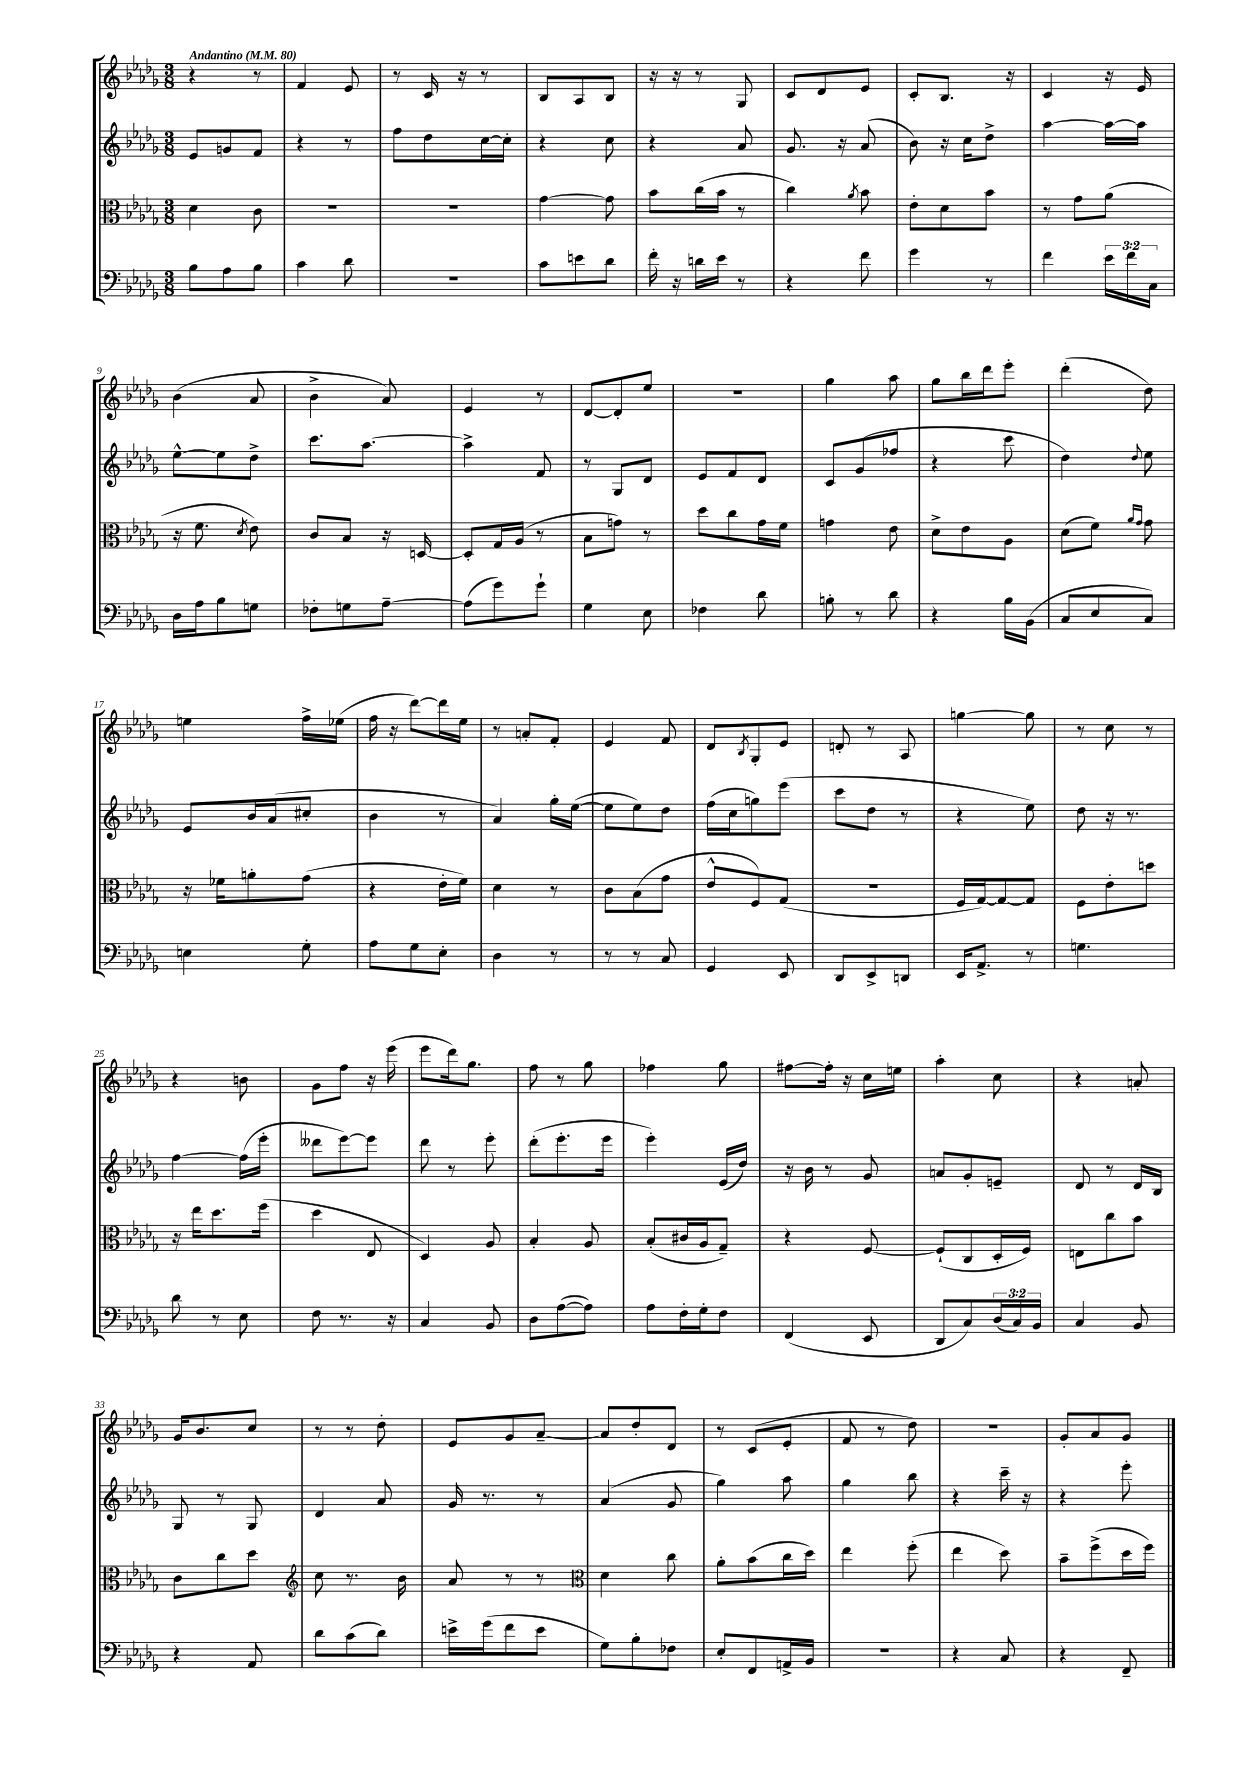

**kern	**kern	**kern	**kern
*staff4	*staff3	*staff2	*staff1
*clefF4	*clefC3	*clefG2	*clefG2
*k[b-e-a-d-g-]	*k[b-e-a-d-g-]	*k[b-e-a-d-g-]	*k[b-e-a-d-g-]
*M3/8	*M3/8	*M3/8	*M3/8
*MM80	*MM80	*MM80	*MM80
8B-	4d-	8e-	4r
8A-	.	8g	.
8B-	8c	8f	8r
=	=	=	=
4c	4.r	4r	4f
8d-	.	8r	8e-
=	=	=	=
4.r	4.r	8ff	8r
.	.	8dd-	16c
.	.	.	16r
.	.	[16cc	8r
.	.	16cc']	.
=	=	=	=
8c	[4g-	4r	8B-
8e	.	.	8A-
8d-	8g-]	8cc	8B-
=	=	=	=
16f'	8b-	4r	16r
16r	.	.	16r
16d	(16cc	.	8r
16e-	16b-	.	.
8r	8r	8a-	8G-
=	=	=	=
4r	4cc)	8.g-	8c
.	.	.	8d-
.	.	16r	.
.	8qa-	.	.
8f	8b-	(8a-	8e-
=	=	=	=
4g-	8e-'	8b-)	8c'
.	8d-	16r	8.B-
.	.	16cc	.
8r	8b-	8dd-^	.
.	.	.	16r
=	=	=	=
4f	8r	[4aa-	4c
.	8g-	.	.
24e-	(8a-	16aa-_	16r
24f	.	.	.
.	.	16aa-]	16e-
24C	.	.	.
=	=	=	=
16D-	16r	[8ee-^^	(4b-
16A-	8.f	.	.
8B-	.	8ee-]	.
.	8qd-	.	.
8G	8e-)	8dd-^	8a-
=	=	=	=
8F-'	8c	8.ccc	4b-^
8G	8B-	.	.
.	.	[8.aa-	.
[8A-~	16r	.	8a-)
.	[16D	.	.
=	=	=	=
(8A-]	8D']	4aa-^]	4e-
8g-)	16G-	.	.
.	(16A-	.	.
8g-`	8r	8f	8r
=	=	=	=
4G-	8B-	8r	[8d-
.	8g)	8G-	8d-']
8E-	8r	8d-	8ee-
=	=	=	=
4F-	8dd-	8e-	4.r
.	8cc	8f	.
8d-	16g-	8d-	.
.	16f	.	.
=	=	=	=
8B'	4g	8c	4gg-
8r	.	(8g-	.
8d-	8e-	8ff-	8aa-
=	=	=	=
4r	8d-^	4r	8gg-
.	8e-	.	16bb-
.	.	.	16ddd-
16B-	8A-	8ccc	8eee-'
(16BB-	.	.	.
=	=	=	=
8C	(8d-	4dd-)	(4ddd-'
8E-	8f)	.	.
.	16qqa-	.	.
.	16qqg-	8qqdd-	.
8C)	8g-	8ee-	8dd-)
=	=	=	=
4E	16r	8e-	4ee
.	16f-	.	.
.	8a'	16b-	.
.	.	(16a-	.
8G-'	(8g-	8cc#'	16ff^
.	.	.	(16ee-
=	=	=	=
8A-	4r	4b-	16ff
.	.	.	16r
8G-	.	.	[8ddd-)
8E-'	16e-'	8r	16ddd-]
.	16f)	.	16ee-
=	=	=	=
4D-	4d-	4a-)	8r
.	.	.	8a'
8r	8r	16gg-'	8f'
.	.	([16ee-	.
=	=	=	=
8r	8c	8ee-]	4e-
8r	(8B-	8ee-)	.
8C	8g-	8dd-	8f
=	=	=	=
4GG-	8e-^^	(16ff	8d-
.	.	16cc	.
.	.	.	8qB-
.	8F)	8gg)	8G-'
8EE-	(8G-	(8eee-	8e-
=	=	=	=
8DD-	4.r	8ccc	8d'
8EE-^	.	8dd-	8r
8DD	.	8r	8A-
=	=	=	=
16EE-	16F	4r	[4gg
8.AA-^	[16G-)	.	.
.	8G-_	.	.
8r	8G-]	8ee-)	8gg]
=	=	=	=
4.G	8F	8dd-	8r
.	8e-'	16r	8cc
.	.	8.r	.
.	8dd	.	8r
=	=	=	=
8d-	16r	[4ff	4r
.	16ee-	.	.
8r	8.dd-	.	.
8E-	.	(16ff]	8b
.	(16ff	16eee-'	.
=	=	=	=
8F	4dd-	8ddd--	8g-
8.r	.	[8eee-)	8ff
.	8E-	8eee-]	16r
16r	.	.	(16eee-
=	=	=	=
4C	4D-)	8ddd-	8eee-
.	.	8r	16ddd-)
.	.	.	8.gg-
8BB-	8A-	8eee-'	.
=	=	=	=
8D-	4B-'	(8ddd-'	8ff
([8A-	.	8.eee-'	8r
8A-])	8A-	.	8gg-
.	.	16eee-	.
=	=	=	=
8A-	(8B-'	4eee-')	4ff-
16F'	16c#	.	.
16G-'	16A-	.	.
8F	8G-~)	(16e-	8gg-
.	.	16dd-)	.
=	=	=	=
(4FF	4r	16r	[8ff#
.	.	16b-	.
.	.	8r	16ff#']
.	.	.	16r
8EE-	[8F	8g-	16cc
.	.	.	16ee
=	=	=	=
8DD-	(8F`]	8a	4aa-'
8C)	8C	8g-'	.
(24D-	16D-'	8e~	8cc
24C)	.	.	.
.	16F)	.	.
24BB-	.	.	.
=	=	=	=
4C	8E	8d-	4r
.	8cc	8r	.
8BB-	8b-	16d-	8a'
.	.	16B-	.
=	=	=	=
4r	8c	8G-	16g-
.	.	.	8.b-
.	8cc	8r	.
8AA-	8dd-	8G-	8cc
=	=	=	=
*	*clefG2	*	*
8d-	8cc	4d-	8r
(8c	8.r	.	8r
8d-)	.	8a-	8dd-'
.	16b-	.	.
=	=	=	=
16e^	8a-	16g-	8e-
(16g-	.	8.r	.
8f	8r	.	8g-
8e	8r	8r	[8a-~
=	=	=	=
*	*clefC3	*	*
8G-)	4d-	(4a-	8a-]
8B-'	.	.	8dd-'
8F-	8cc	8g-	8d-
=	=	=	=
8E-'	8a-'	4gg-)	8r
8FF	(8b-	.	(8c
16AA^	16cc	8aa-	8e-'
16BB-	16dd-)	.	.
=	=	=	=
4.r	4ee-	4gg-	8f
.	.	.	8r
.	(8ff'	8bb-	8dd-)
=	=	=	=
4r	4ee-	4r	4.r
8C	8dd-)	16ccc~	.
.	.	16r	.
=	=	=	=
4r	8b-~	4r	8g-'
.	(8ff^	.	8a-
8FF~	16dd-	8eee-'	8g-
.	16ff)	.	.
==	==	==	==
*-	*-	*-	*-
